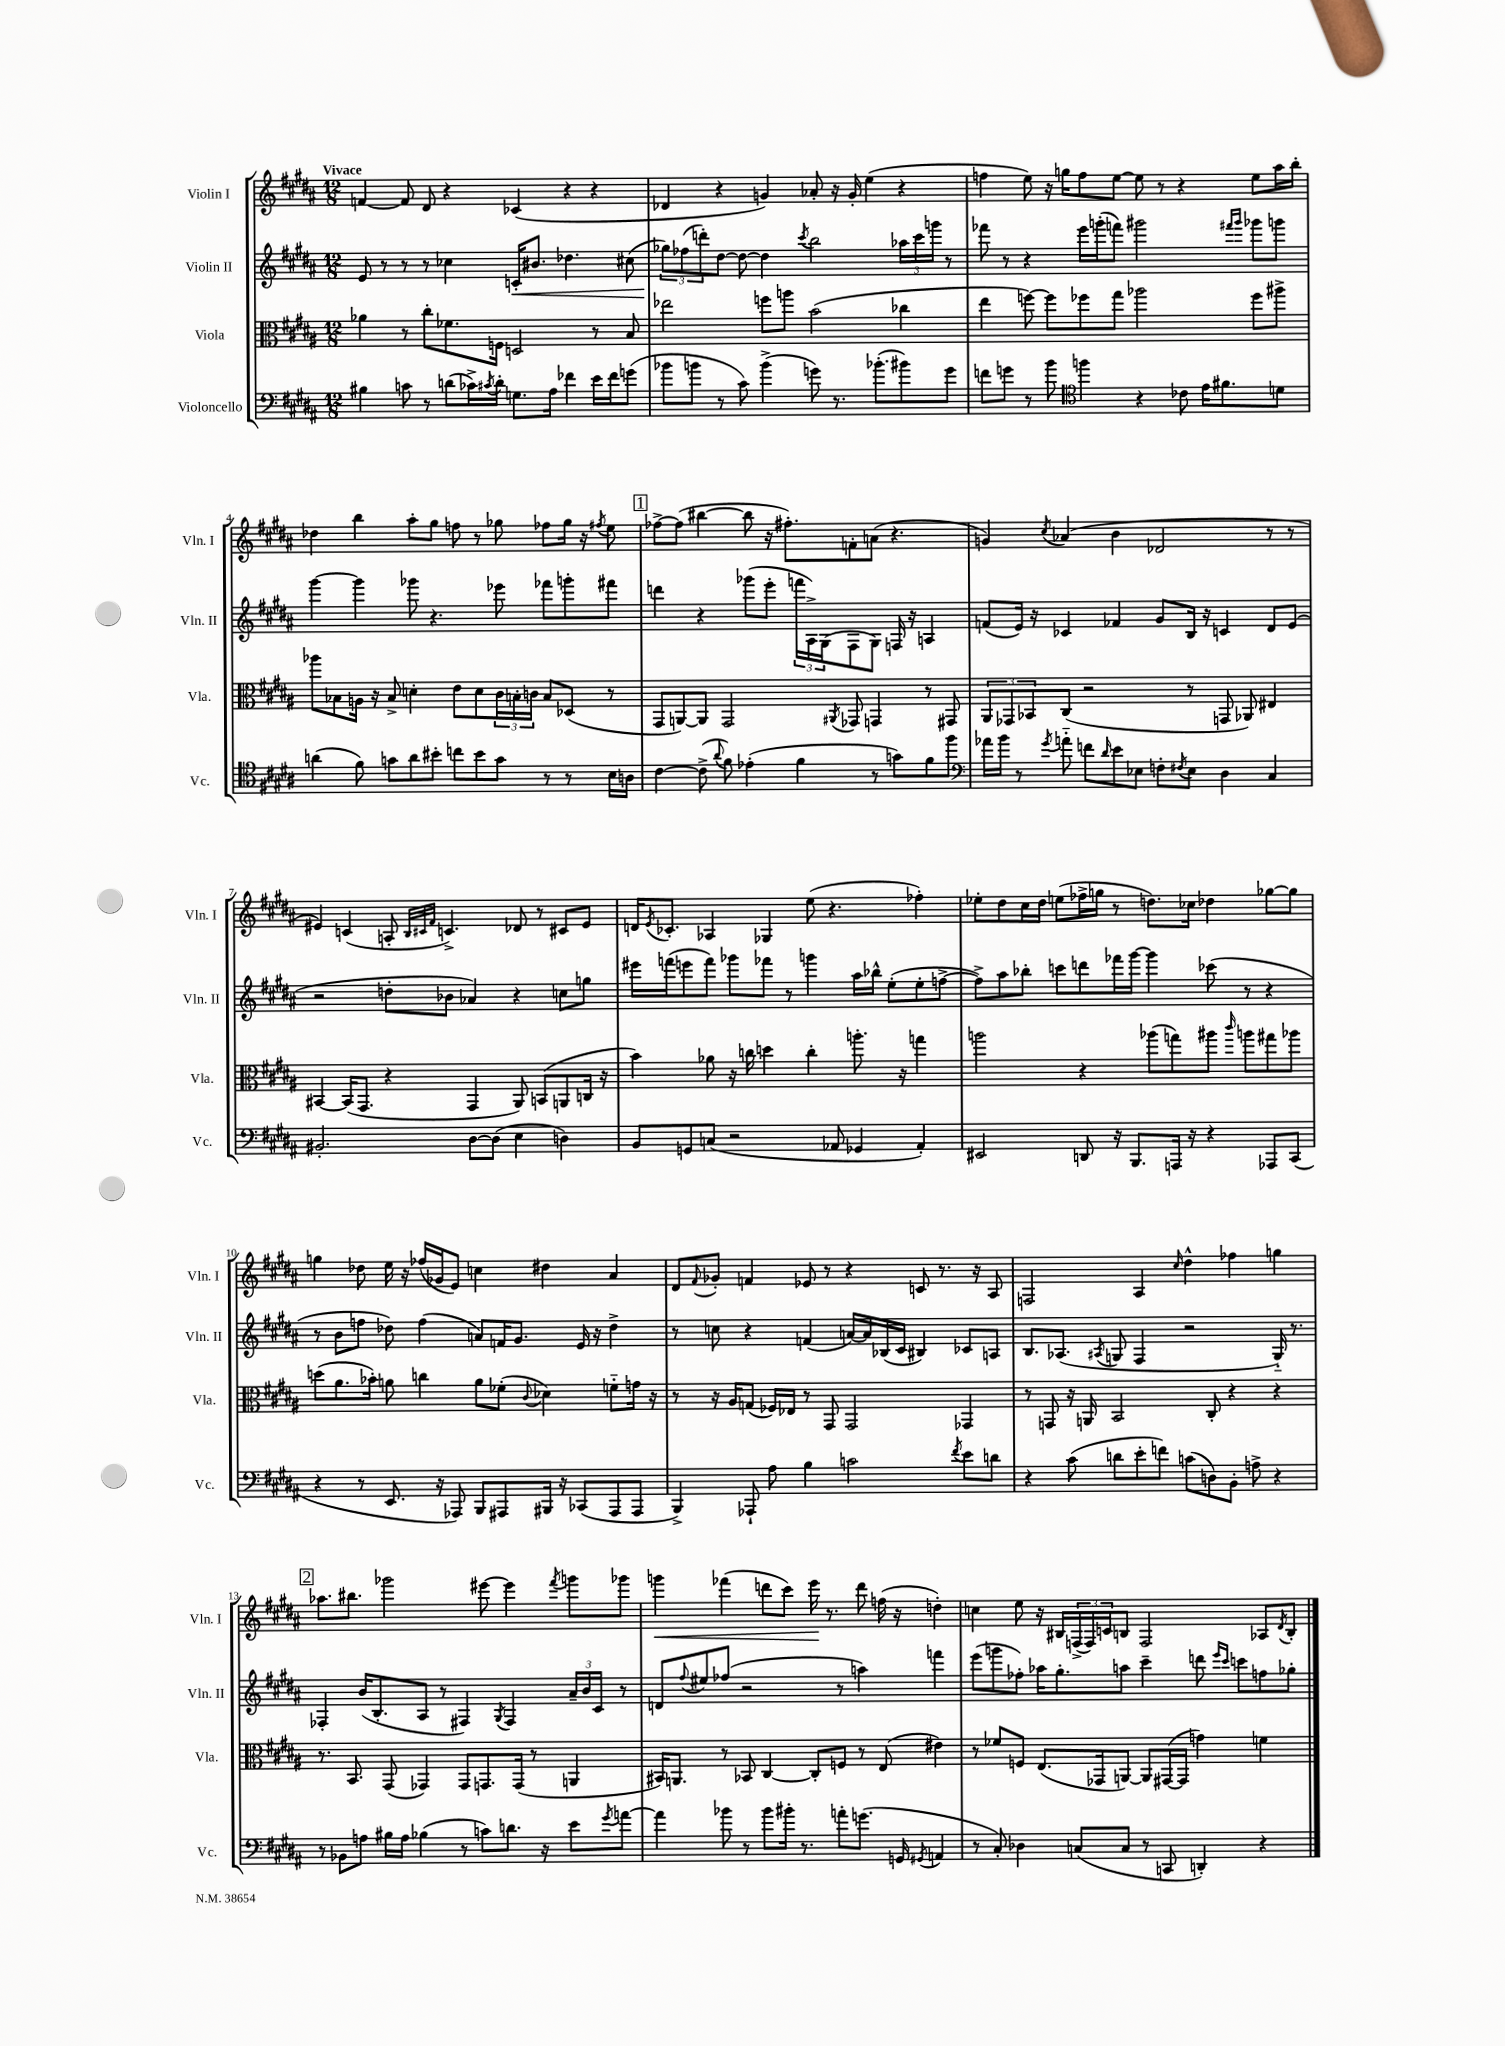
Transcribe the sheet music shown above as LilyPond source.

<<
\new StaffGroup <<
\new Staff = "s0" \with { instrumentName = "Violin I" shortInstrumentName = "Vln. I" } {
    \clef treble \key b \major \numericTimeSignature \time 12/8 \tempo "Vivace"
    f'4~ f'8 dis'8 r4 ces'4( r4 r4 |
    des'4 r4 g'4) aes'8-. r16 g'16-. e''4( r4 |
    f''4 e''8) r16 g''16 f''8 e''8~ e''8 r8 r4 e''8 ais''16 b''16-. |
    des''4 b''4 ais''8-. gis''8 f''8 r8 ges''8 fes''8 ges''16 r16 \acciaccatura { fis''8 } e''8 |
    \mark \markup { \box "1" } fes''8~-> fes''8( bis''4~ bis''8 r16 fis''8.-.) f'8-. a'8( r4. |
    g'4) \acciaccatura { cis''8 } aes'4( b'4 des'2 r8 r8 |
    eis'4) c'4( a8-. \grace { b32 cis'32 fis'32 } c'4.->) des'8 r8 cis'8 eis'8 |
    d'16 \acciaccatura { e'8 } ces'8.-. aes4 ges4 e''8( r4. fes''4-.) |
    ees''8-. dis''8 cis''16 dis''16 e''8( fes''16-> g''16 r8 d''8.) ces''16 des''4 ges''8~ ges''8 |
    g''4 des''8 e''16 r16 fes''16( ges'16 e'8) c''4 dis''4 ais'4 |
    dis'8 \appoggiatura { fis'8 } ges'8-. f'4 ees'8 r8 r4 c'8 r8. r16 ais8 |
    f2 ais4 \grace { cis''16 } dis''4-^ fes''4 g''4 |
    \mark \markup { \box "2" } aes''8. bis''8. ges'''2 eis'''8~ eis'''4 \acciaccatura { fis'''8 } g'''8 ges'''8 |
    g'''4\< fes'''4( d'''8 cis'''8) e'''16\! r8. d'''8 f''16( r16 d''4-.) |
    c''4 e''8 r16 bis16 \tuplet 3/2 { f16->( f16) c'16 } b8 f2 aes8 \acciaccatura { dis'8 } b8-. \bar "|." |
}
\new Staff = "s1" \with { instrumentName = "Violin II" shortInstrumentName = "Vln. II" } {
    \clef treble \key b \major \numericTimeSignature \time 12/8
    e'8 r8 r8 r8 ces''4 c'16-.\< bis'8. des''4. cis''8( |
    \tuplet 3/2 { ges''8\!) fes''8( d'''8-.) } dis''8~ dis''8~ dis''4 \acciaccatura { cis'''8 } b''2 \tuplet 3/2 { aes''16 cis'''16 g'''16 } r8 |
    fes'''8 r8 r4 e'''16 g'''16-.( f'''8) gis'''2 \grace { fis'''16 gis'''16 } ges'''8 g'''8 |
    gis'''4~ gis'''4 ges'''8 r4. ees'''8 fes'''8 g'''8-. fis'''8 |
    \mark \markup { \box "1" } d'''4 r4 ges'''8( e'''8-. \tuplet 3/2 { f'''16 ais16->) gis16( } fis8 gis8) f16 r16 a4 |
    f'8( e'16) r16 ces'4 fes'4 gis'8 b16 r16 c'4 dis'8 e'8( |
    r2 d''8-. bes'8 aes'4) r4 c''8 g''8 |
    eis'''16 f'''16( e'''8 f'''8) ges'''8 fes'''8 r8 g'''4 ais''16 bes''16-^ e''8-.( e''8-. f''8~-> |
    f''8->) ais''8 bes''8-. c'''8 d'''8 fes'''16 gis'''16~ gis'''4 ces'''8( r8 r4 |
    r8 b'8 f''8 des''8) f''4( a'8) f'16 gis'8. e'16 r16 des''4-> |
    r8 c''8 r4 f'4( a'16~) a'16 bes16( cis'16 bis4) ces'8 a8 |
    b8. aes8.( \acciaccatura { ais8 } g8 fis4 r2 g16-_) r8. |
    \mark \markup { \box "2" } fes4-. b'16( b8.-. ais8 r8 fis4) \acciaccatura { gis8 } fis4 \tuplet 3/2 { ais'16-- b'16 cis'16 } r8 |
    d'8 \appoggiatura { fis''8 } eis''8 fes''8( r2 r8 a''4) f'''4 |
    e'''8( g'''8 fes''8-.) aes''16 gis''8.-. a''8 cis'''4-- d'''8 \grace { e'''16 cis'''16 } c'''8 f''8 ges''8-. \bar "|." |
}
\new Staff = "s2" \with { instrumentName = "Viola" shortInstrumentName = "Vla." } {
    \clef alto \key b \major \numericTimeSignature \time 12/8
    aes'4 r8 cis''8-. fes'8. f16 d2 r8 b8 |
    ees''2 f''8 a''8 b'2( ces''4 |
    e''4 f''8~) f''8 fes''8 gis''8 aes''2 fes''8 ais''8-> |
    aes''8 bes8 a16 r16 bes8-> d'4-. e'8 d'8 \tuplet 3/2 { cis'16 b16-. c'16 } b8 des8( r8 |
    \mark \markup { \box "1" } gis,8 a,8~) a,8 gis,2 \acciaccatura { ais,8 } ges,8 g,4 r8 gis,8 |
    \tuplet 3/2 { ais,8 ges,8 bes,8 } cis8( r2 r8 g,8 aes,8) eis4 |
    bis,4~ bis,16( gis,8. r4 gis,4 ais,8) b,8( a,8 c16 r16 |
    b'4) aes'8 r16 c''16 d''4 c''4-. a''8.-. r16 g''4 |
    a''2 r4 aes''8( g''8) ais''8 \grace { cis'''16 } a''8 gis''8 aes''8 |
    d''8( ais'8. bes'16-.) a'8 c''4 a'8 fes'8-.( \appoggiatura { cis'8 } des'4) f'8-_ g'16 r16 |
    r8 r16 ais16 g8( fes16) ees16 r8 gis,8 gis,2 ges,4 |
    r8 g,8 r16 a,16 b,2 cis8-. r4 r4 |
    \mark \markup { \box "2" } r8. b,8. gis,8( ges,4) ges,8 g,8. g,16( r8 a,4 |
    bis,16) a,8. r8 bes,8 cis4~ cis8-. f8 r8 e8( eis'4) |
    r8 fes'8 f8 e8.( ges,16 a,8~) a,8 gis,16~( gis,16 g'4) f'4 \bar "|." |
}
\new Staff = "s3" \with { instrumentName = "Violoncello" shortInstrumentName = "Vc." } {
    \clef bass \key b \major \numericTimeSignature \time 12/8
    bis4 c'8 r8 d'8( ces'16->) \acciaccatura { cis'8 } d'16-. g8. ais16 fes'4 e'16 fes'16 g'8( |
    bes'8 b'8 r8 cis'8) b'4->( g'8) r8. bes'8.-.( bis'8) g'8 |
    f'8 g'8 r8 b'8 \clef tenor f''4 r4 ces'8 e'16 fis'8. d'8 |
    a'4( fis'8) g'8 a'8 bis'8-. c''8 bis'8 g'8 r8 r8 b16 a16 |
    \mark \markup { \box "1" } cis'4~ cis'8->( \appoggiatura { ais'8 } fis'8) ees'4-.( fis'4 r8 g'8) fis'8 fis''8 |
    \clef bass aes'16 b'16 r8 \acciaccatura { gis'8 } a'8-_ f'8 \grace { dis'16 } e'8 ees8 f8-. \acciaccatura { fis8 } ees8 dis4 cis4 |
    bis,2.-. dis8~ dis8( e4 d4) |
    b,8 g,8 c8( r2 aes,8 ges,4 aes,4-.) |
    eis,2 d,8 r16 b,,8. a,,16 r16 r4 aes,,8 cis,8( |
    r4 r8 e,8. r16 aes,,8) b,,8 ais,,8 bis,,16 r16 ces,8( ais,,8 ais,,8 |
    b,,4->) aes,,8-! ais8 b4 c'2 \acciaccatura { fis'8 } e'8 d'8 |
    r4 cis'8( d'8 e'8-. f'8) c'8( d8) b,8-. a8-> r4 |
    \mark \markup { \box "2" } r8 bes,8 a8 bis16 a16 bes4( r8 c'8) d'8. r16 e'8 \acciaccatura { gis'8 } a'8~ |
    a'4 bes'8 r8 bes'8 bis'16-. r8. a'8-. g'8.( g,16 \acciaccatura { gis,8 } a,4 |
    r8 cis8-.) des4 c8( c8 r8 c,8 d,4-.) r4 \bar "|." |
}
>>
>>
